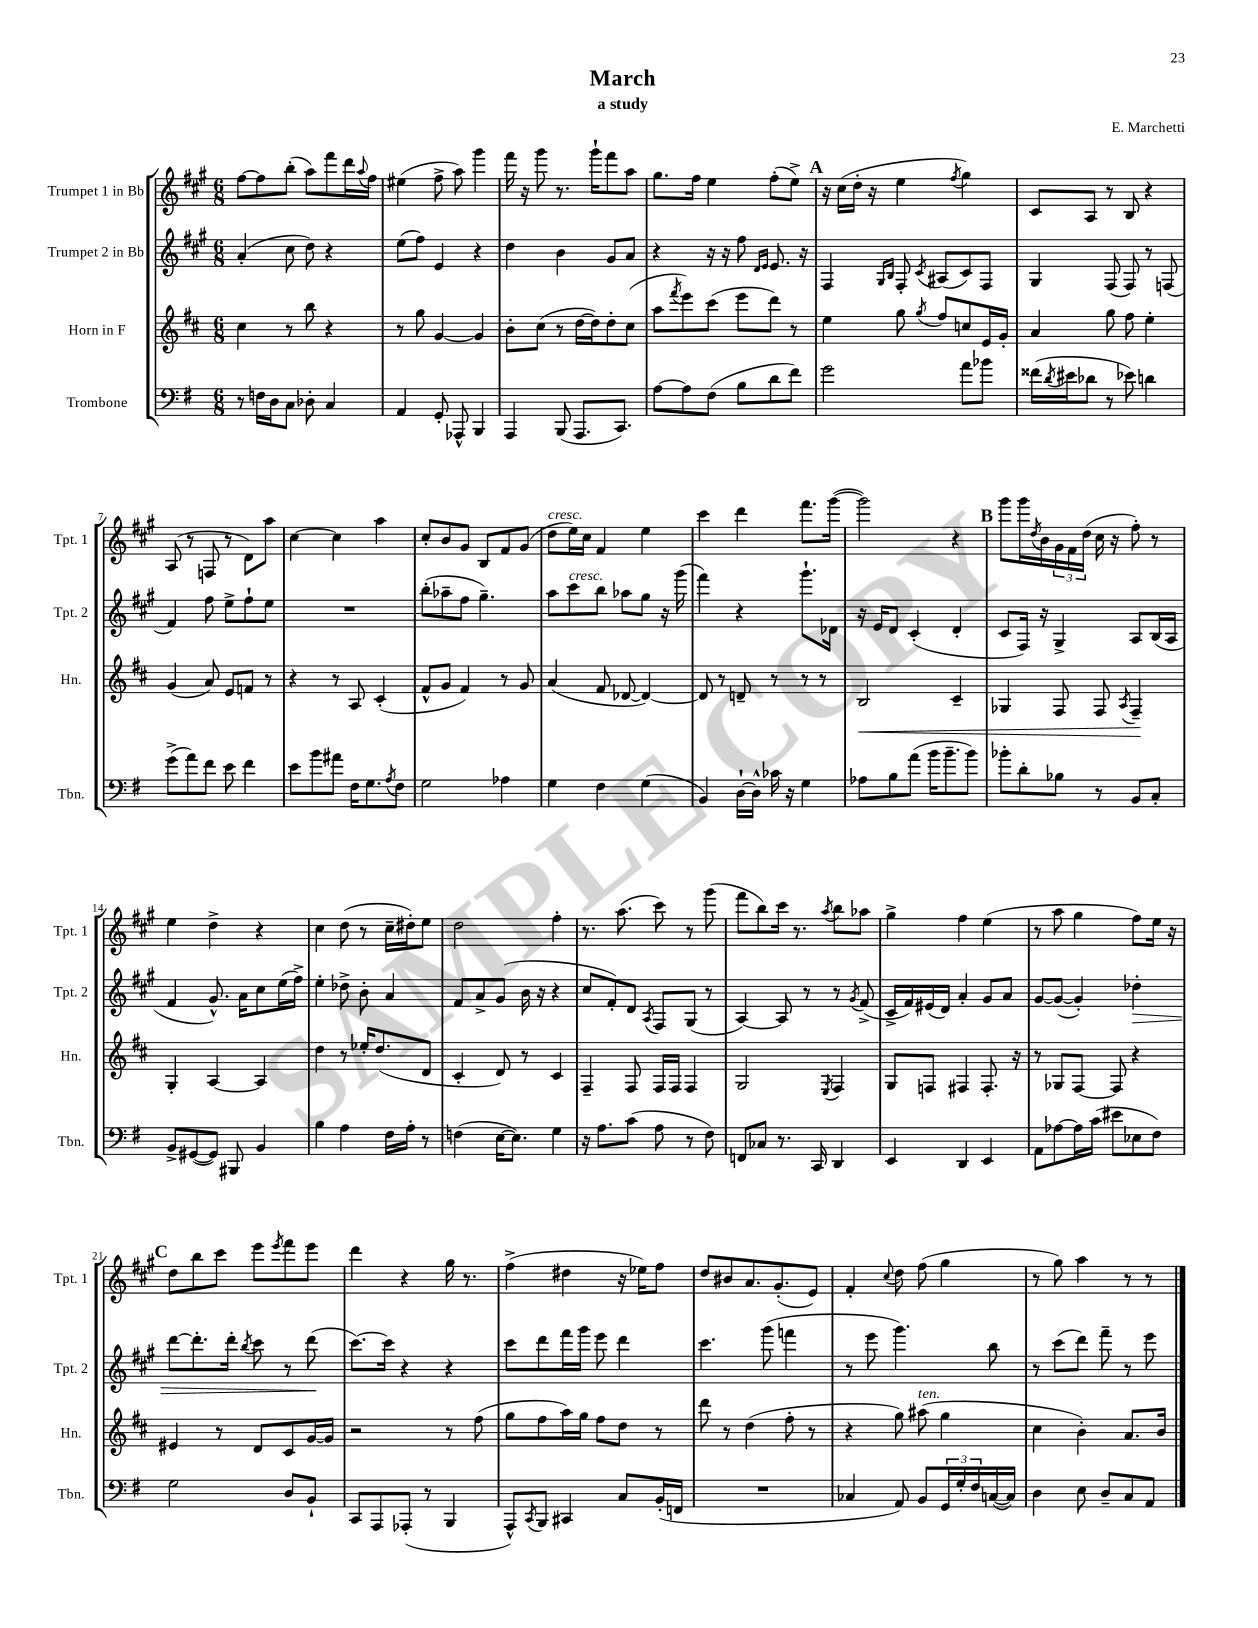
\header { title = "March" composer = "E. Marchetti" subtitle = "a study" }
<<
\new StaffGroup <<
\new Staff = "s0" \with { instrumentName = "Trumpet 1 in Bb" shortInstrumentName = "Tpt. 1" } {
    \clef treble \key a \major \numericTimeSignature \time 6/8
    fis''8~ fis''8 b''8-.( a''8) fis'''8 d'''16 \appoggiatura { a''8 } fis''16 |
    eis''4( fis''8-> a''8) gis'''4 |
    fis'''16 r16 gis'''8 r8. gis'''16-! fis'''8 a''8 |
    gis''8. fis''16 e''4 fis''8-.( e''8->) |
    \mark \markup { \bold "A" } r16 cis''16( d''16-. r16 e''4 \acciaccatura { fis''8 } gis''4) |
    cis'8 a8 r8 b8 r4 |
    a8( r8 f8 r8 d'8) a''8 |
    cis''4~ cis''4 a''4 |
    cis''8-. b'8 gis'8 b8 fis'8 gis'8( |
    d''8^\markup { \italic "cresc." } e''16) cis''16 fis'4 e''4 |
    cis'''4 d'''4 fis'''8. gis'''16~( |
    gis'''2) r4 |
    \mark \markup { \bold "B" } gis'''8 gis'''16 \acciaccatura { d''8 } b'16 \tuplet 3/2 { gis'16 fis'16 d''16( } cis''16 r16 fis''8-.) r8 |
    e''4 d''4-> r4 |
    cis''4 d''8( r8 cis''16-- dis''16-.) e''8 |
    d''2 fis''4-. |
    r8. a''8.( cis'''8) r8 gis'''8( |
    fis'''8 b''8) cis'''16 r8. \acciaccatura { a''8 } b''8 aes''8 |
    gis''4-> fis''4 e''4( |
    r8 a''8 gis''4 fis''8) e''16 r16 |
    \mark \markup { \bold "C" } d''8 b''8 cis'''8 e'''8 \acciaccatura { e'''8 } fis'''8 e'''8 |
    d'''4 r4 gis''16 r8. |
    fis''4->( dis''4 r16 ees''16) fis''8 |
    d''8 bis'8 a'8. gis'8.-.( e'8) |
    fis'4-. \appoggiatura { cis''8 } d''8 fis''8( gis''4 |
    r8 gis''8) a''4 r8 r8 \bar "|." |
}
\new Staff = "s1" \with { instrumentName = "Trumpet 2 in Bb" shortInstrumentName = "Tpt. 2" } {
    \clef treble \key a \major \numericTimeSignature \time 6/8
    a'4-.( cis''8 d''8) r4 |
    e''8( fis''8) e'4 r4 |
    d''4 b'4 gis'8 a'8 |
    r4 r16 r16 fis''8 \grace { d'16 e'16 } e'8. r16 |
    \mark \markup { \bold "A" } fis4 \grace { gis16 b16 } fis8-. \acciaccatura { cis'8 } ais8( cis'8) fis8 |
    gis4 fis8( fis8) r8 f8( |
    fis'4) fis''8 e''8-> fis''8-! e''8 |
    R2. |
    b''8-.( aes''8-- fis''8 gis''4.--) |
    a''8 cis'''8^\markup { \italic "cresc." } b''8 aes''8 gis''8 r16 gis'''16( |
    fis'''4) r4 gis'''8.-! des'16 |
    r16 e'16 d'8 cis'4-.( d'4-. |
    \mark \markup { \bold "B" } cis'8 fis16) r16 gis4-> a8 b16( a16 |
    fis'4 gis'8.-^) a'16 cis''8 e''16( fis''16->) |
    e''4-. des''8-> b'8-. a'4 |
    fis'8 a'8-> gis'8( b'16 r16 r4 |
    cis''8 fis'8-.) d'8 \acciaccatura { a8 } fis8 gis8( r8 |
    a4~) a8 r8 r8 \acciaccatura { gis'8 } fis'8->( |
    cis'16-> fis'16) eis'16( d'16) a'4-. gis'8 a'8 |
    gis'8~ gis'8~( gis'4-.) des''4-.\> |
    \mark \markup { \bold "C" } d'''8~ d'''8.-. d'''16-. \acciaccatura { b''8 } cis'''8 r8 d'''8\!( |
    cis'''8.~) cis'''16 r4 r4 |
    cis'''8 d'''8 fis'''16 gis'''16 e'''8 d'''4 |
    cis'''4. gis'''8( f'''4 |
    r8 e'''8 gis'''4.) b''8 |
    r8 cis'''8( d'''8) fis'''8-- r8 e'''8 \bar "|." |
}
\new Staff = "s2" \with { instrumentName = "Horn in F" shortInstrumentName = "Hn." } {
    \clef treble \key d \major \numericTimeSignature \time 6/8
    cis''4 r8 b''8 r4 |
    r8 g''8 g'4~ g'4 |
    b'8-. cis''8( r8 d''16~ d''16) d''8-. cis''8( |
    a''8 \acciaccatura { fis'''8 } e'''8) cis'''8( e'''8 d'''8) r8 |
    \mark \markup { \bold "A" } e''4 g''8 \acciaccatura { g''8 } fis''8 c''8 e'16 g'16-. |
    a'4 g''8 fis''8 e''4-. |
    g'4( a'8) e'8 f'8 r8 |
    r4 r8 a8 cis'4-.( |
    fis'8-^ g'8 fis'4) r8 g'8 |
    a'4( fis'8 des'8~ des'4~) |
    des'8 r8 d'8-- r8 r8 r8 |
    b2\< cis'4-- |
    \mark \markup { \bold "B" } ges4 fis8 fis8 \acciaccatura { a8 } fis4--\! |
    g4-. a4~ a4 |
    d''4 r8 ees''16-. d''8.( d'8 |
    cis'4-. d'8) r8 cis'4 |
    fis4-- fis8 fis16 fis16 fis4 |
    g2 \acciaccatura { e8 } fis4 |
    g8 f8 fis4 fis8.-. r16 |
    r8 ges8 fis8~ fis8 r4 |
    \mark \markup { \bold "C" } eis'4 r8 d'8 cis'8 g'16~ g'16 |
    r2 r8 fis''8( |
    g''8 fis''8 a''16) g''16 fis''8 d''8 r8 |
    d'''8 r8 d''4( fis''8-. r8 |
    r4 g''8) ais''8^\markup { \italic "ten." }( g''4 |
    cis''4 b'4-.) a'8. b'16 \bar "|." |
}
\new Staff = "s3" \with { instrumentName = "Trombone" shortInstrumentName = "Tbn." } {
    \clef bass \key g \major \numericTimeSignature \time 6/8
    r8 f16 d16 c8 des8-. c4 |
    a,4 g,8-. aes,,8-^ b,,4 |
    a,,4 b,,8( a,,8. c,8.) |
    a8~ a8 fis8( b8 d'8 fis'8) |
    \mark \markup { \bold "A" } g'2 a'8 bes'8 |
    fisis'16( \acciaccatura { d'8 } eis'16 des'8 r8 ees'8) d'4 |
    g'8->( a'8) fis'8 e'8 fis'4 |
    e'8 b'8 ais'8 fis16 g8. \acciaccatura { a8 } fis8 |
    g2 aes4 |
    g4 fis4 g4( |
    b,4) d16~-! d16-^ ces'16 r16 g4 |
    aes8 b8 a'8( b'16 b'8.-- b'8) |
    \mark \markup { \bold "B" } bes'8-. d'8-. bes8 r8 b,8 c8-. |
    b,8-> gis,8~( gis,8) bis,,8 b,4 |
    b4 a4 fis16 a16-. r8 |
    f4( e16~ e8.) g4 |
    r16 a8. c'8( a8 r8 fis8) |
    f,8 ces8 r8. c,16 d,4 |
    e,4 d,4 e,4 |
    a,8 aes8~ aes16 c'16( eis'8 ees8 fis8) |
    \mark \markup { \bold "C" } g2 d8 b,8-! |
    c,8 a,,8 aes,,8-.( r8 b,,4 |
    a,,8-^) \acciaccatura { c,8 } b,,8 cis,4 c8 b,16-.( f,16 |
    R2. |
    ces4 a,8) b,8 \tuplet 3/2 { g,16 g16-. fis16 } c16~( c16) |
    d4 e8 d8-- c8 a,8 \bar "|." |
}
>>
>>
